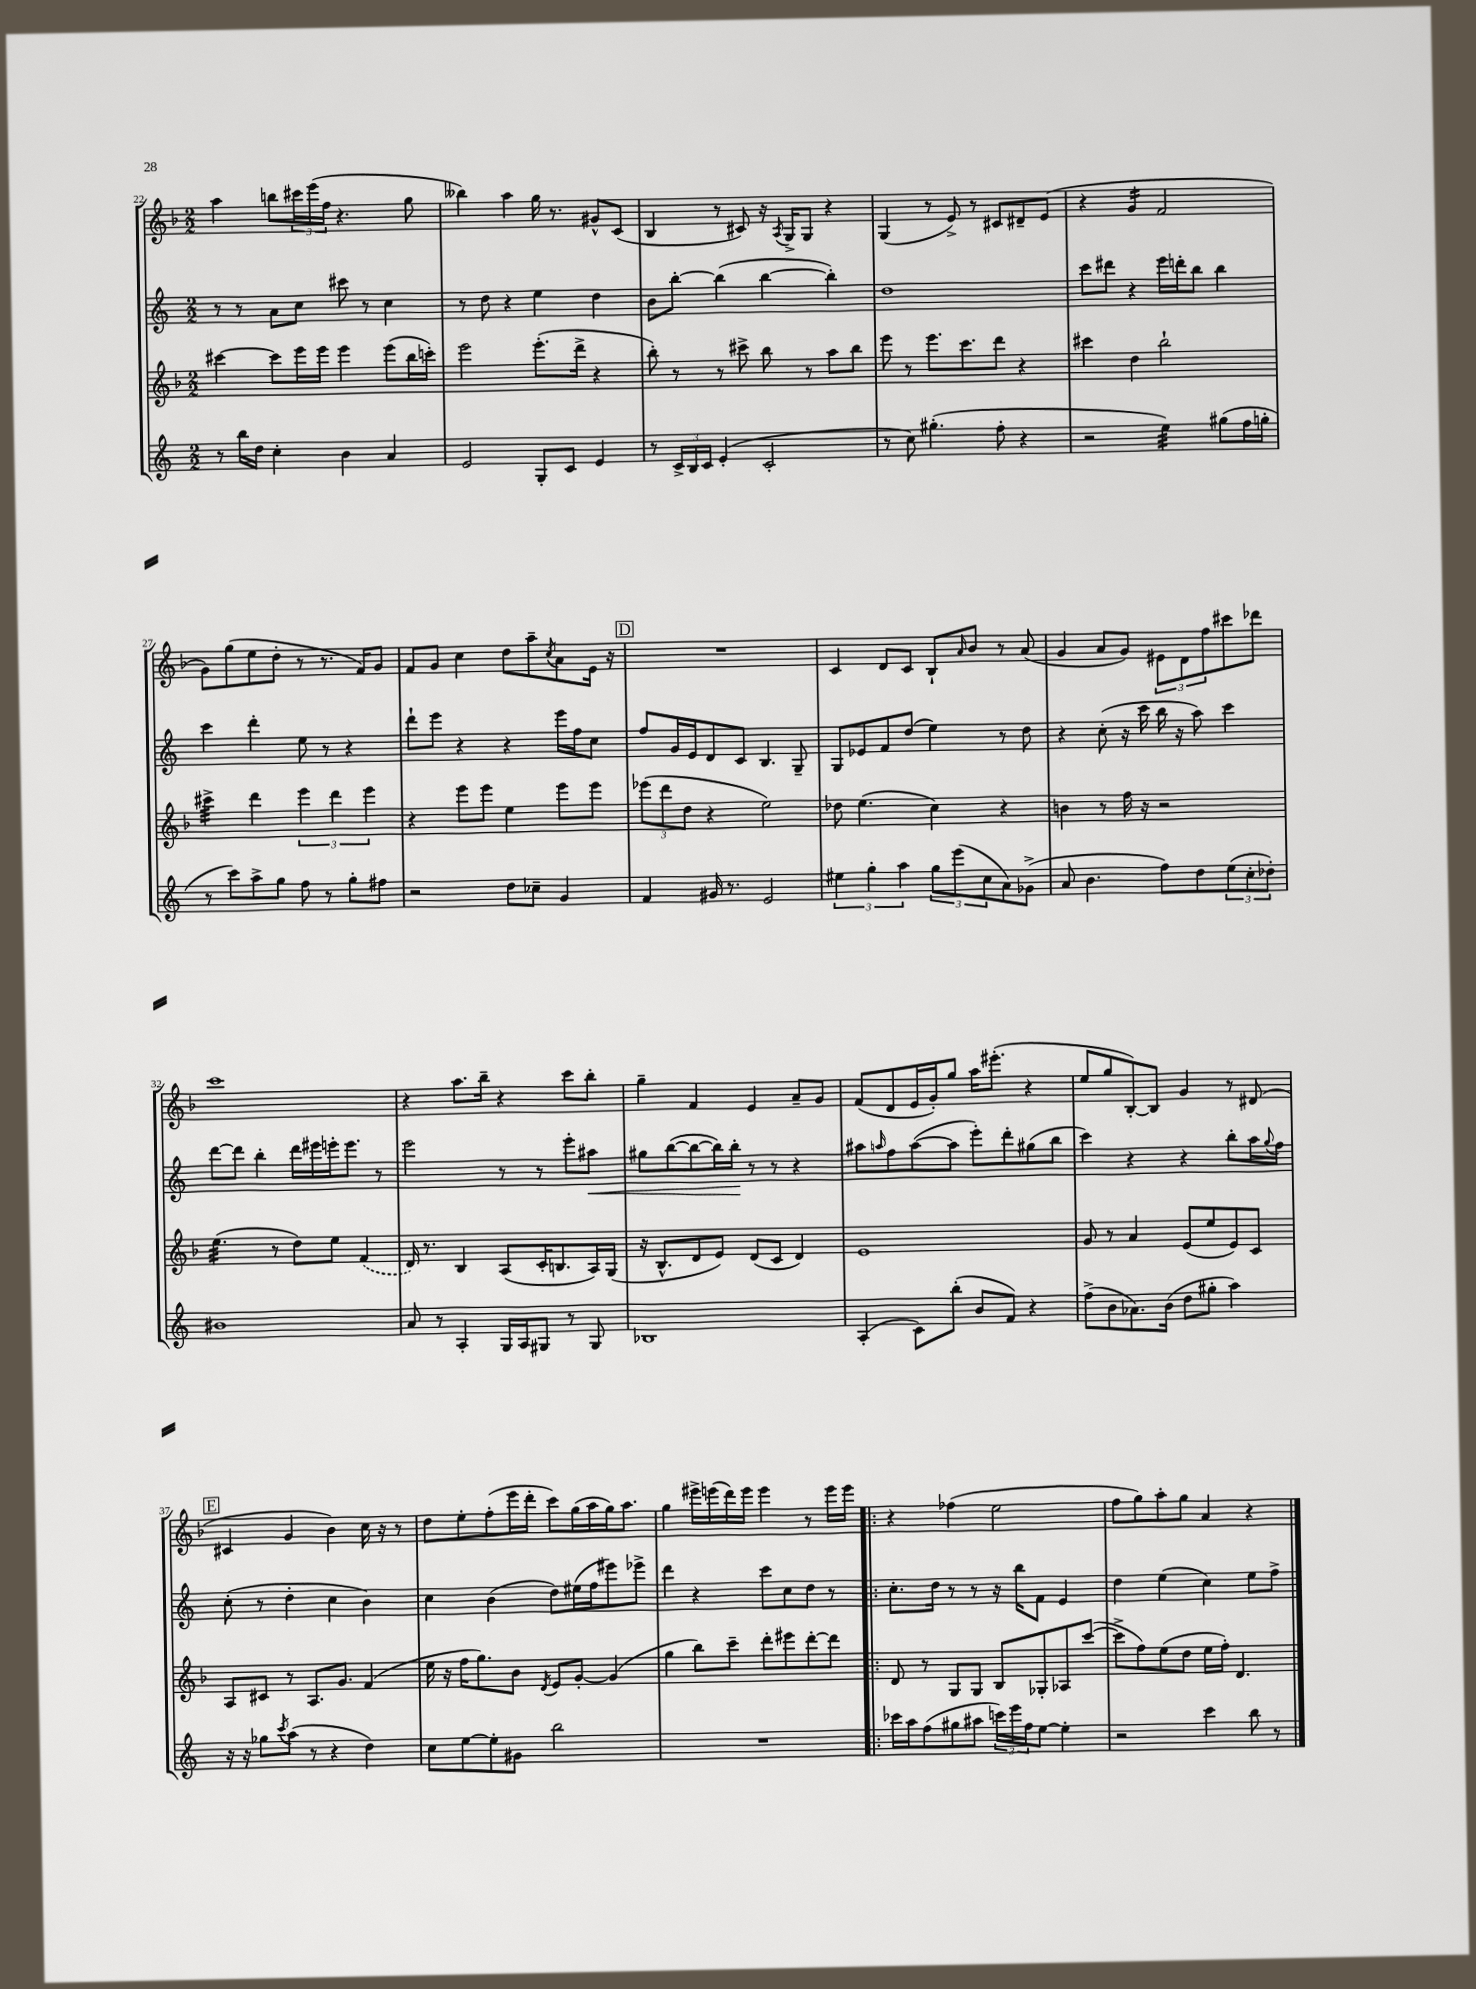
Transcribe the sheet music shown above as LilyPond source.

<<
\new StaffGroup <<
\new Staff = "s0" {
    \clef treble \key f \major \numericTimeSignature \time 2/2
    a''4 b''8 \tuplet 3/2 { cis'''16 e'''16( f''16 } r4. g''8 |
    beses''4) a''4 g''16 r8. gis'8-^ c'8( |
    bes4 r8 cis'8) r16 \acciaccatura { a8 } g16-> g8 r4 |
    g4( r8 e'8->) r8 cis'8 dis'8-- e'8( |
    r4 g'4:16 f'2 |
    g'8) g''8( e''8 d''8-. r8 r8. f'16) g'8 |
    f'8 g'8 c''4 d''8 a''8-- \acciaccatura { c''8 } a'8 e'16 r16 |
    \mark \markup { \box "D" } R1 |
    c'4 d'8 c'8 bes8-! \grace { a'16 } bes'8 r8 a'8( |
    g'4 a'8 g'8) \tuplet 3/2 { eis'8 d'8 f''8 } cis'''8 des'''8 |
    c'''1 |
    r4 a''8. bes''16-- r4 c'''8 bes''8-. |
    g''4-- f'4 e'4 a'8-- g'8 |
    f'8( d'8 e'16 g'16-.) g''8 a''16 eis'''8.-.( r4 |
    e''8 g''8 bes8~-.) bes8 g'4 r8 dis'8( |
    \mark \markup { \box "E" } cis'4 g'4 bes'4) c''16 r16 r8 |
    d''8 e''8-. f''8-.( e'''16 d'''16-. c'''8) g''16( a''16 g''16) a''8. |
    g''4 eis'''16-> e'''16( d'''16) e'''16 e'''4 r8 e'''16 e'''16 |
    \bar ".|:" r4 fes''4( e''2 |
    f''8 g''8) a''8-. g''8 a'4 r4 \bar "|." |
}
\new Staff = "s1" {
    \clef treble \key c \major \numericTimeSignature \time 2/2
    r8 r8 a'8 c''8 cis'''8 r8 c''4 |
    r8 d''8 r4 e''4 d''4 |
    b'8 b''8~-. b''4( b''4~ b''4-.) |
    d''1 |
    c'''8 dis'''8 r4 e'''16 d'''16-. b''8 b''4 |
    c'''4 d'''4-. e''8 r8 r4 |
    d'''8-! e'''8 r4 r4 e'''16 f''16 c''8 |
    \mark \markup { \box "D" } f''8 g'16 e'16 d'8 c'8 b4. g8-- |
    g8 ees'8 f'8 d''8( e''4) r8 d''8 |
    r4 c''8-.( r16 c'''16 b''16 r16 a''8) c'''4 |
    d'''8~ d'''8 b''4-. d'''16 eis'''16 e'''16-. e'''8. r8 |
    e'''2 r8 r8 e'''8-. ais''8\< |
    gis''8 b''8~( b''8~ b''16) b''16-.\! r8 r8 r4 |
    ais''8 \grace { a''16 } f''8 a''8~( a''8 e'''8-.) d'''8-. gis''8( b''8 |
    c'''4) r4 r4 b''8-. a''16 \appoggiatura { g''8 } f''16 |
    \mark \markup { \box "E" } c''8-.( r8 d''4-. c''4 b'4) |
    c''4 b'4( d''8) eis''16( f''16 eis'''8) ees'''8-> |
    d'''4 r4 c'''8 c''8 d''8 r8 |
    \bar ".|:" c''8.-. d''16 r8 r8 r16 b''16 f'8 e'4 |
    d''4 e''4( c''4) e''8 f''8-> \bar "|." |
}
\new Staff = "s2" {
    \clef treble \key f \major \numericTimeSignature \time 2/2
    cis'''4~ cis'''8 e'''16 e'''16 e'''4 e'''8( bes''16 c'''16-.) |
    e'''2 e'''8.-.( d'''16-> r4 |
    bes''8-.) r8 r8 cis'''8-> bes''8 r8 a''8 bes''8 |
    e'''8 r8 e'''8. c'''8. d'''8 r4 |
    cis'''4 d''4 bes''2-! |
    cis'''4:32-> d'''4 \tuplet 3/2 { e'''4 d'''4 e'''4 } |
    r4 e'''8 e'''8 e''4 e'''8 e'''8 |
    \mark \markup { \box "D" } \tuplet 3/2 { ees'''8( d'''8 d''8 } r4 e''2) |
    des''8 e''4.( c''4) r4 |
    b'4 r8 f''16 r16 r2 |
    e''4.:32( r8 d''8) e''8 \once \slurDashed f'4( |
    d'16) r8. bes4 a8( c'16-. b8. a16) g16( |
    r16 bes8.-^ d'8 e'8) d'8( c'8 d'4) |
    e'1 |
    g'8 r8 a'4 e'8( e''8 e'8) c'8 |
    \mark \markup { \box "E" } a8 cis'8 r8 a8. g'8. f'4( |
    e''16 r16 f''16 g''8.) bes'8 \acciaccatura { d'8 } e'8 g'8~-. g'4( |
    g''4 bes''8) c'''8-- d'''8-. eis'''8 d'''8~-. d'''8 |
    \bar ".|:" d'8 r8 g8 g8 bes8 ges8-. aes8 c'''8~( |
    c'''8-> f''8) e''8( d''8 e''16 f''16-.) d'4. \bar "|." |
}
\new Staff = "s3" {
    \clef treble \key c \major \numericTimeSignature \time 2/2
    r8 b''16 d''16 c''4-. b'4 a'4 |
    e'2 g8-. c'8 e'4 |
    r8 \tuplet 3/2 { c'16-> b16 c'16 } e'4-.( c'2-. |
    r8 c''8) gis''4.-.( f''8-. r4 |
    r2 e''4:32) gis''8( f''16 g''16-. |
    r8 c'''8) a''8-> g''8 f''8 r8 g''8-. fis''8 |
    r2 d''8 ces''8-- g'4 |
    \mark \markup { \box "D" } f'4 gis'16 r8. e'2 |
    \tuplet 3/2 { eis''4 g''4-. a''4 } \tuplet 3/2 { g''8 e'''8( c''8 } a'8) ges'8->( |
    a'8 b'4. f''8) d''8 \tuplet 3/2 { e''8( c''8-. des''8-.) } |
    bis'1 |
    a'8 r8 a4-. g16 a16 gis8 r8 gis8 |
    bes1 |
    a4-.( c'8) b''8-.( b'8 f'8) r4 |
    f''8->( b'8 aes'8.) b'16( d''8 gis''8-. a''4) |
    \mark \markup { \box "E" } r16 r16 ges''8 \acciaccatura { c'''8 } a''8( r8 r4 d''4) |
    c''8 e''8~ e''8-. gis'8 b''2 |
    R1 |
    \bar ".|:" ces'''16 a''16 f''8( gis''8 ais''8 \tuplet 3/2 { c'''16) e'''16 f''16 } e''8~ e''4-. |
    r2 c'''4 b''8 r8 \bar "|." |
}
>>
>>
\layout { \context { \Score currentBarNumber = #22 } }
